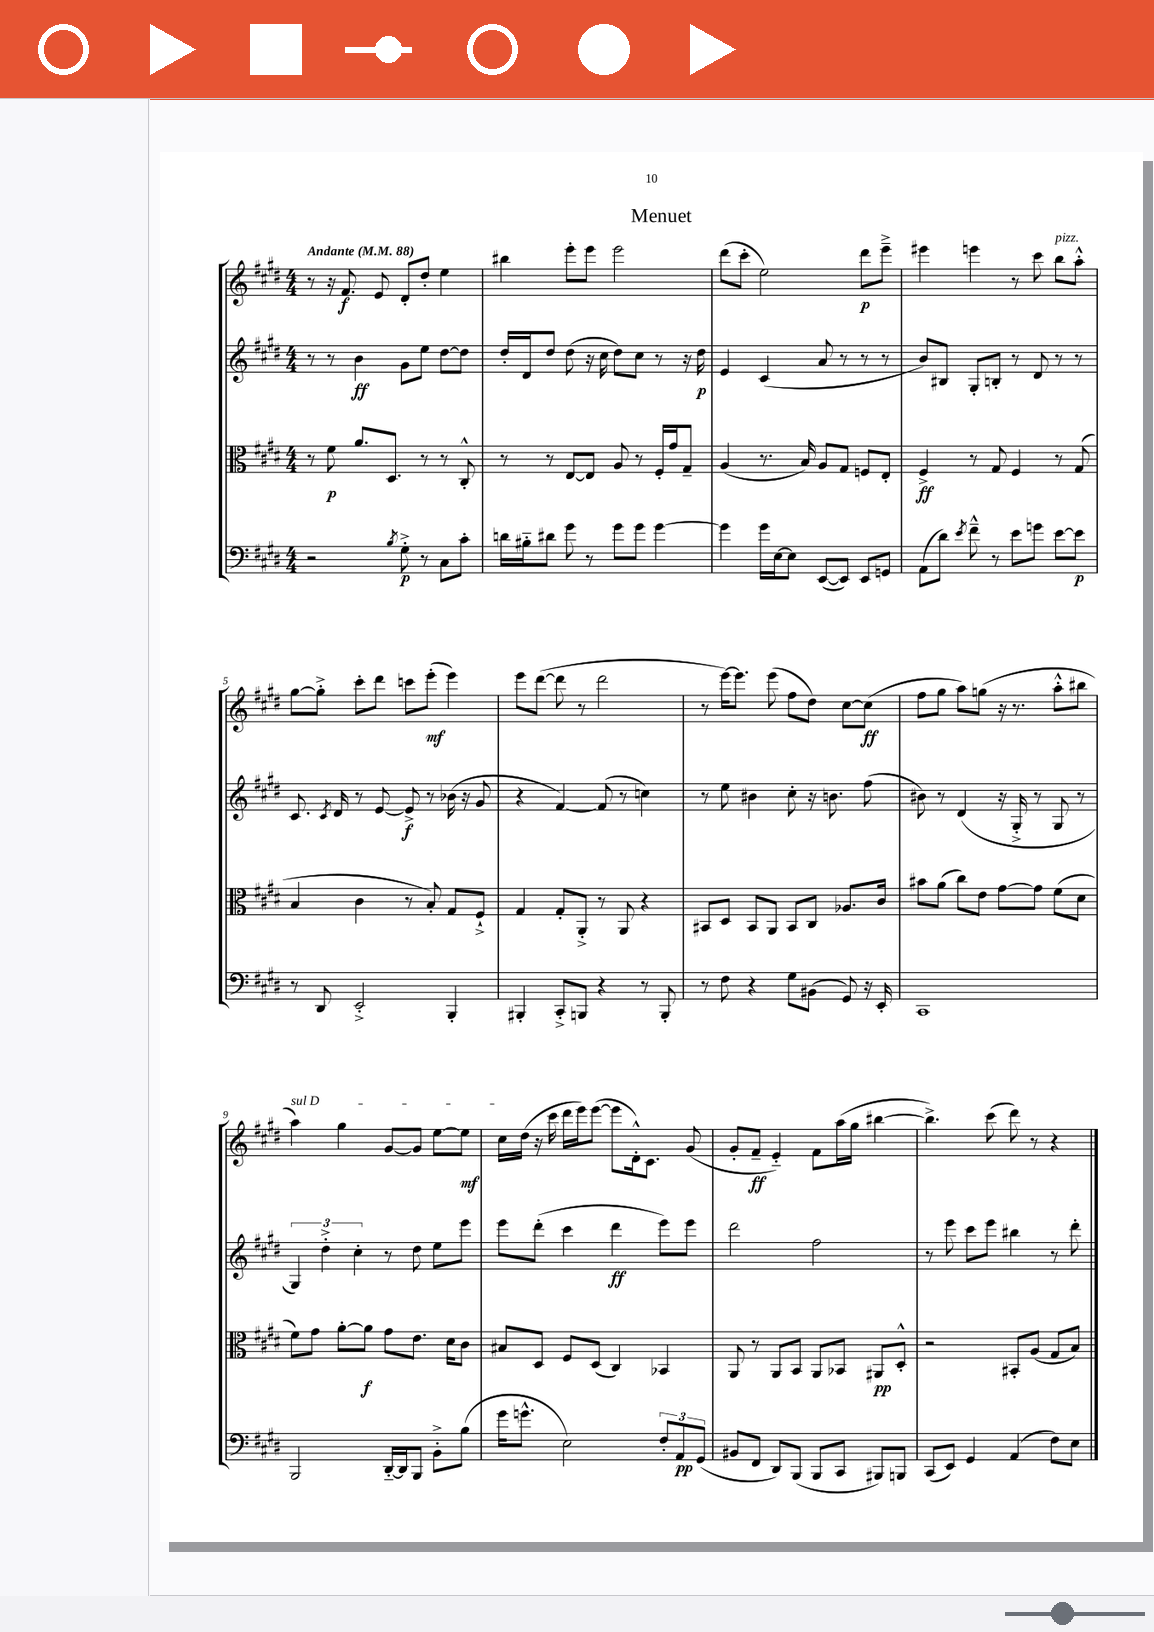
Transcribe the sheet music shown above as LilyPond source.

\header { title = "Menuet" }
<<
\new StaffGroup <<
\new Staff = "s0" {
    \clef treble \key e \major \numericTimeSignature \time 4/4 \tempo "Andante" 4 = 88
    \autoBeamOff r8 r16 fis'8.\f e'8 dis'8[-. dis''8]-. e''4 |
    bis''4 e'''8[-. e'''8] e'''2 |
    dis'''8[( cis'''8]-. e''2) dis'''8[\p e'''8]---> |
    eis'''4 e'''4 r8 cis'''8 b''8[^\markup { \italic "pizz." } a''8]-.-^ |
    gis''8[~ gis''8]-.-> cis'''8[-. dis'''8] c'''8[ e'''8]-.\mf( e'''4) |
    e'''8[ dis'''8]~( dis'''8 r8 dis'''2 |
    r8 e'''16[~) e'''8.] e'''8( fis''8[ dis''8]) cis''8[~ cis''8]\ff( |
    fis''8[ gis''8] a''8[) g''8]( r16 r8. a''8[-.-^ bis''8] |
    \once \override TextSpanner.bound-details.left.text = \markup { \italic "sul D" } a''4\startTextSpan) gis''4 gis'8[~ gis'8] e''8[~ e''8]\mf |
    cis''16[ dis''16]\stopTextSpan( r16 cis'''16 dis'''16[ e'''16) e'''8]~( e'''8[ dis'16-.-^) cis'8.] gis'8( |
    gis'8[-. fis'8]--\ff e'4-_) fis'8[ a''16( gis''16] bis''4~ |
    bis''4.->) cis'''8( dis'''8) r8 r4 \bar "|." |
}
\new Staff = "s1" {
    \clef treble \key e \major \numericTimeSignature \time 4/4
    \autoBeamOff r8 r8 b'4\ff gis'8[ e''8] dis''8[~ dis''8] |
    dis''16[-. dis'16 dis''8] dis''8( r16 cis''16 dis''8[) cis''8] r8 r16 dis''16\p |
    e'4 cis'4( a'8 r8 r8 r8 |
    b'8[) bis8] gis8[-. b8]-. r8 dis'8 r8 r8 |
    cis'8. \acciaccatura { cis'8 } dis'16 r8 e'8~ e'8->\f r8 bes'16( r16 gis'8 |
    r4 fis'4~) fis'8( r8 c''4) |
    r8 e''8 bis'4 cis''8-. r16 b'8. fis''8( |
    bis'8) r8 dis'4( r16 gis16-.-> r8 gis8 r8 |
    \tuplet 3/2 { gis4) dis''4-.-> cis''4-. } r8 dis''8 e''8[ e'''8] |
    e'''8[ dis'''8]-.( cis'''4 dis'''4\ff e'''8[) e'''8] |
    dis'''2 fis''2 |
    r8 e'''8 cis'''8[ e'''8] bis''4 r8 dis'''8-. \bar "|." |
}
\new Staff = "s2" {
    \clef alto \key e \major \numericTimeSignature \time 4/4
    \autoBeamOff r8 fis'8\p a'8.[ dis8.] r8 r8 cis8-.-^ |
    r8 r8 e8[~ e8] a8 r8 fis16[-. gis'16 gis8]-- |
    a4( r8. b16) a8[ gis8] f8[ e8]-. |
    fis4->\ff r8 gis8 fis4 r8 gis8( |
    b4 cis'4 r8 b8-.) gis8[ fis8]-!-> |
    gis4 gis8[-. a,8]-.-> r8 a,8 r4 |
    bis,8[ dis8] bis,8[ a,8] bis,8[ cis8] aes8.[ cis'16] |
    bis'8[ a'8]( cis''8[) e'8] gis'8[~ gis'8] fis'8[( dis'8] |
    fis'8[) gis'8] a'8[~-. a'8]\f gis'8[ e'8.] dis'16[ cis'8] |
    bis8[ dis8] fis8[ dis8]( cis4) bes,4 |
    a,8 r8 a,8[ b,8] a,8[ bes,8] ais,8[\pp dis8]-.-^ |
    r2 bis,8[-. a8]( gis8[ b8]) \bar "|." |
}
\new Staff = "s3" {
    \clef bass \key e \major \numericTimeSignature \time 4/4
    \autoBeamOff r2 \acciaccatura { b8 } gis8-.->\p r8 cis8[ cis'8]-. |
    d'16[ bis16-_ dis'8] gis'8 r8 gis'8[ gis'8] gis'4~ |
    gis'4 gis'16[ e16~ e8] e,8[~( e,8]) e,8[ g,8] |
    a,8[( dis'8]) \acciaccatura { e'8 } fis'8---^ r8 e'8[ g'8] e'8[~ e'8]\p |
    r8 dis,8 e,2-.-> b,,4-. |
    bis,,4-. cis,8[-.-> b,,8] r4 r8 b,,8-. |
    r8 fis8 r4 gis8[ bis,8]( gis,8) r16 e,16-. |
    cis,1 |
    b,,2 dis,16[~-_ dis,16 b,,8] b,8[-.-> b8]( |
    gis'16[ g'8.]-^ e2) \tuplet 3/2 { fis8[-. a,8\pp gis,8]( } |
    bis,8[ fis,8] dis,8[) b,,8]( b,,8[ cis,8] bis,,8[) b,,8] |
    cis,8[( e,8]) gis,4 a,4( fis8[) e8] \bar "|." |
}
>>
>>
